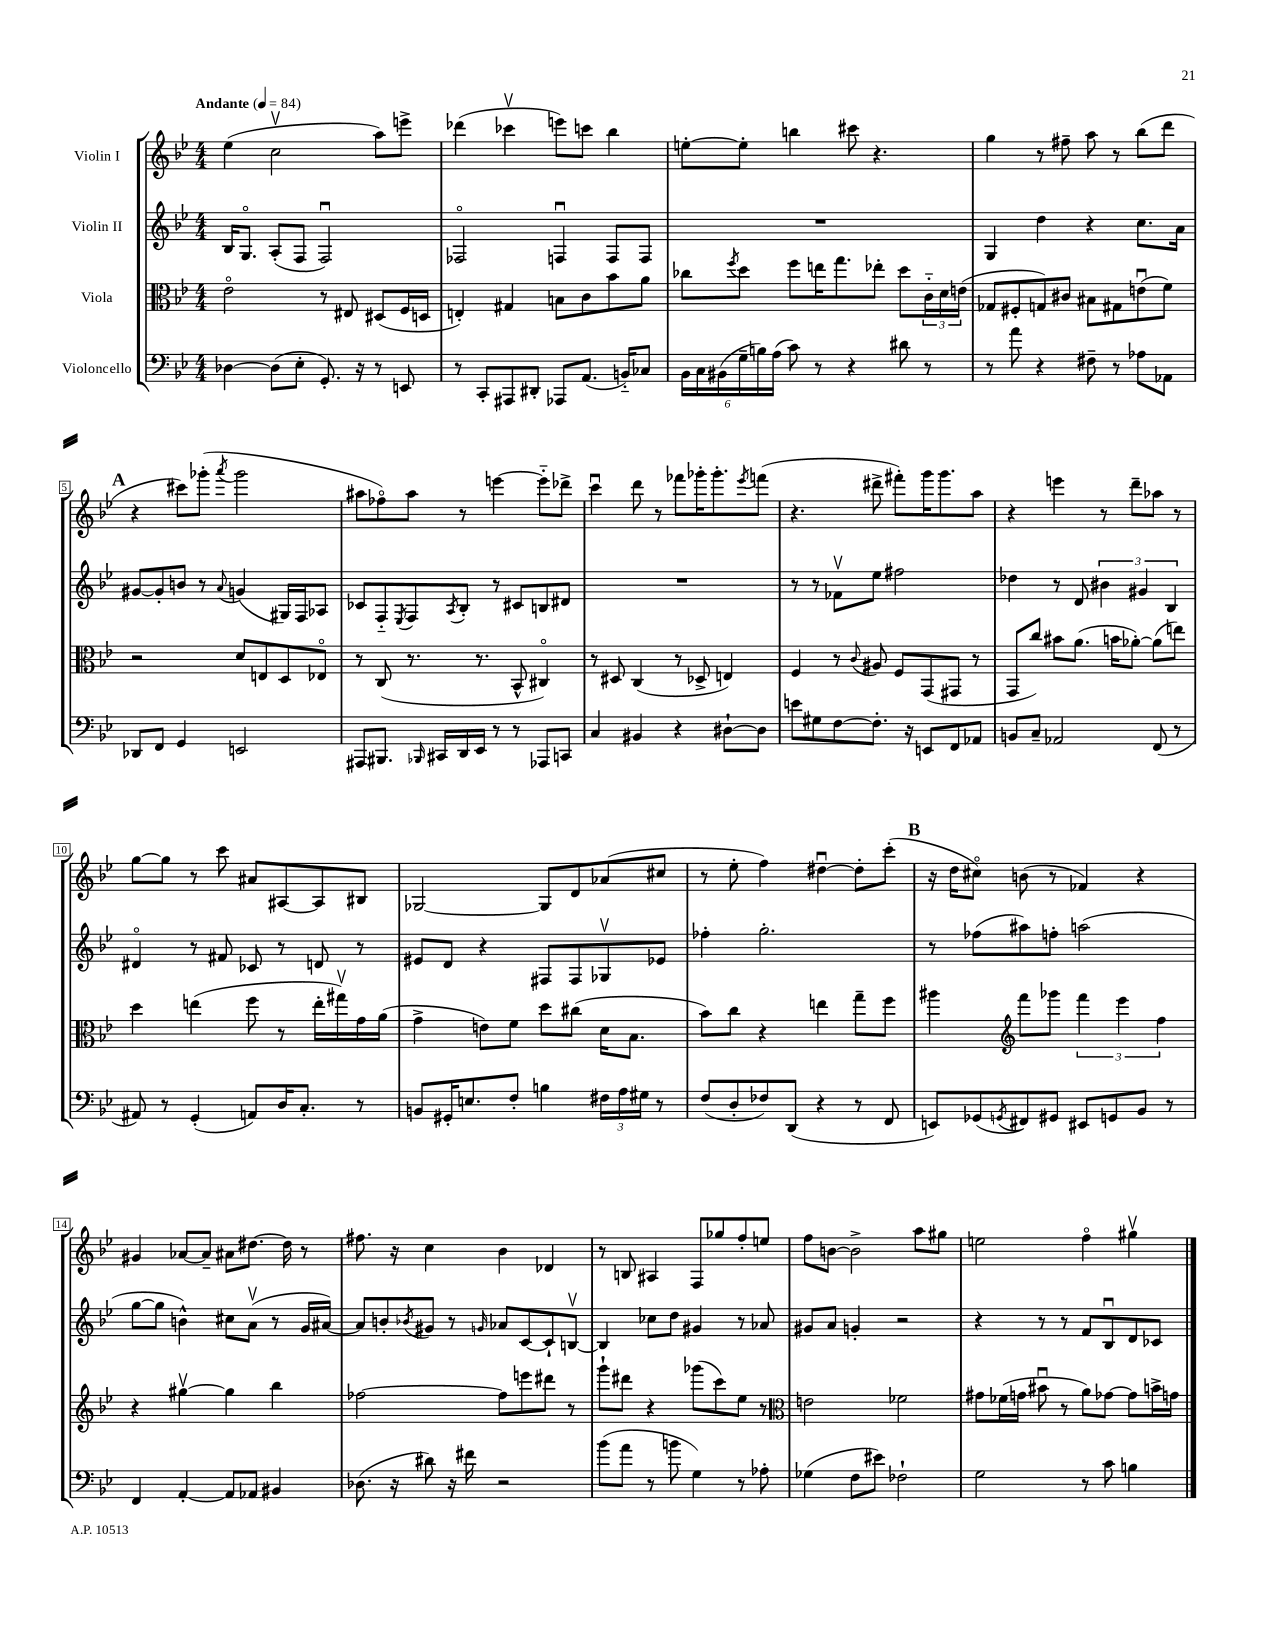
<<
\new StaffGroup <<
\new Staff = "s0" \with { instrumentName = "Violin I" } {
    \clef treble \key bes \major \numericTimeSignature \time 4/4 \tempo "Andante" 4 = 84
    ees''4( c''2\upbow a''8) e'''8-> |
    des'''4( ces'''4\upbow e'''8) c'''8 bes''4 |
    e''8~-. e''8-. b''4 cis'''8 r4. |
    g''4 r8 fis''8-- a''8 r8 bes''8( d'''8 |
    \mark \markup { \bold "A" } r4 cis'''8) ges'''8-.( \acciaccatura { a'''8 } ges'''2 |
    ais''8 fes''8\flageolet) ais''8 r8 e'''4~ e'''8-_ des'''8-> |
    c'''4\downbow d'''8 r8 fes'''8 ges'''16-. ges'''8.-. \acciaccatura { ees'''8 } f'''8( |
    r4. dis'''8-> fis'''8-.) g'''16 g'''8. a''8 |
    r4 e'''4 r8 d'''8-- aes''8 r8 |
    g''8~ g''8 r8 c'''8 ais'8 ais8~ ais8 bis8 |
    ges2~ ges8 d'8 aes'8( cis''8 |
    r8 ees''8-. f''4) dis''4~\downbow dis''8-. c'''8-.( |
    \mark \markup { \bold "B" } r16 d''16 cis''8\flageolet) b'8( r8 fes'4) r4 |
    gis'4 aes'8~ aes'8-- ais'8 dis''8.~ dis''16 r8 |
    fis''8. r16 c''4 bes'4 des'4 |
    r8 b8 ais4 f8 ges''8 f''8-. e''8 |
    f''8 b'8~ b'2-> a''8 gis''8 |
    e''2 f''4\flageolet gis''4\upbow \bar "|." |
}
\new Staff = "s1" \with { instrumentName = "Violin II" } {
    \clef treble \key bes \major \numericTimeSignature \time 4/4
    bes16 g8.\flageolet a8-.( f8 f2\downbow) |
    fes2\flageolet f4\downbow f8 f8 |
    R1 |
    g4 d''4 r4 c''8. a'16 |
    \mark \markup { \bold "A" } gis'8~ gis'8-. b'8 r8 \appoggiatura { a'8 } g'4( gis16) f16 aes8 |
    ces'8 f8-_ \acciaccatura { ees8 } f8 \acciaccatura { a8 } bes8-. r8 cis'8 b8 dis'8 |
    R1 |
    r8 r8 fes'8\upbow ees''8 fis''2 |
    des''4 r8 d'8 \tuplet 3/2 { bis'4 gis'4 bes4 } |
    dis'4\flageolet r8 fis'8 ces'8 r8 d'8 r8 |
    eis'8 d'8 r4 fis8 fis8 ges8\upbow ees'8 |
    fes''4-. g''2.-. |
    \mark \markup { \bold "B" } r8 fes''8( ais''8) f''8-. a''2( |
    g''8~ g''8 b'4-^) cis''8 a'8\upbow( r8 g'16 ais'16~) |
    ais'8 b'8-. \acciaccatura { bes'8 } gis'8 r8 \grace { g'16 } aes'8 c'8~ c'8-! b8~\upbow |
    b4 ces''8 d''8 gis'4 r8 aes'8 |
    gis'8 a'8 g'4-. r2 |
    r4 r8 r8 f'8 bes8\downbow d'8 ces'8 \bar "|." |
}
\new Staff = "s2" \with { instrumentName = "Viola" } {
    \clef alto \key bes \major \numericTimeSignature \time 4/4
    ees'2\flageolet r8 eis8 dis8( f16 d16 |
    e4-.) gis4 b8 c'8 bes'8 a'8 |
    ces''8 \acciaccatura { f''8 } d''8 f''8 e''16 g''8. ees''8-. d''8 \tuplet 3/2 { c'16-_ d'16 e'16( } |
    ges8 fis8-. g8) cis'8 bis8 gis8 e'8\downbow( f'8) |
    \mark \markup { \bold "A" } r2 d'8 e8 d8 ees8\flageolet |
    r8 c8( r8. r8. bes,8-^ cis4\flageolet) |
    r8 dis8 c4( r8 des8-> e4) |
    f4 r8 \appoggiatura { c'8 } ais8 f8 g,8( gis,8 r8 |
    g,8 c''8) bis'8 a'8.( b'16 aes'8~-.) aes'8( e''8) |
    d''4 e''4( f''8 r8 e''16-. gis''16\upbow) g'16 a'16( |
    g'4-> e'8) f'8 d''8 cis''8( d'16 bes8. |
    bes'8) c''8 r4 e''4 g''8-- f''8 |
    \mark \markup { \bold "B" } ais''4 \clef treble f'''8 ges'''8 \tuplet 3/2 { f'''4 ees'''4 f''4 } |
    r4 gis''4~\upbow gis''4 bes''4 |
    fes''2~ fes''8 e'''8 dis'''8 r8 |
    g'''8-! dis'''8 r4 ges'''8( c'''8) ees''8 r8 |
    \clef alto e'2 fes'2 |
    gis'8 fes'16( g'16 bis'8\downbow r8 a'8) ges'8~ ges'8 b'16-> g'16 \bar "|." |
}
\new Staff = "s3" \with { instrumentName = "Violoncello" } {
    \clef bass \key bes \major \numericTimeSignature \time 4/4
    des4~ des8( ees8-. g,8.-.) r16 r8 e,8 |
    r8 c,8-. ais,,8 dis,8-. aes,,8 a,8.( b,16-_) ces8 |
    \tuplet 6/4 { bes,16 c16 bis,16( g16-- b16) a16( } c'8) r8 r4 dis'8 r8 |
    r8 a'8 r4 fis8-- r8 aes8 aes,8 |
    \mark \markup { \bold "A" } des,8 f,8 g,4 e,2 |
    ais,,8 bis,,8. \grace { bes,,16 } cis,16 d,16 ees,16 r8 r8 aes,,8 c,8 |
    c4 bis,4 r4 dis8~-! dis8 |
    e'8 gis8 f8~ f8.-. r16 e,8 f,8 aes,8 |
    b,8 c8-- aes,2 f,8( r8 |
    ais,8) r8 g,4-.( a,8) d16 c8.-. r8 |
    b,8 gis,16-. e8. f8-. b4 \tuplet 3/2 { fis16 a16 gis16 } r8 |
    f8( d8-. fes8) d,8( r4 r8 f,8 |
    \mark \markup { \bold "B" } e,8) ges,8( \acciaccatura { g,8 } fis,8) gis,8 eis,8 g,8 bes,8 r8 |
    f,4 a,4~-. a,8 aes,8 bis,4 |
    des8.( r16 dis'8) r16 fis'16 r2 |
    bes'8( a'8 r8 b'8 g4) r8 aes8-. |
    ges4( f8 eis'8) fes2-! |
    g2 r8 c'8 b4 \bar "|." |
}
>>
>>
\layout { \context { \Score \override BarNumber.stencil = #(make-stencil-boxer 0.1 0.3 ly:text-interface::print) } }
